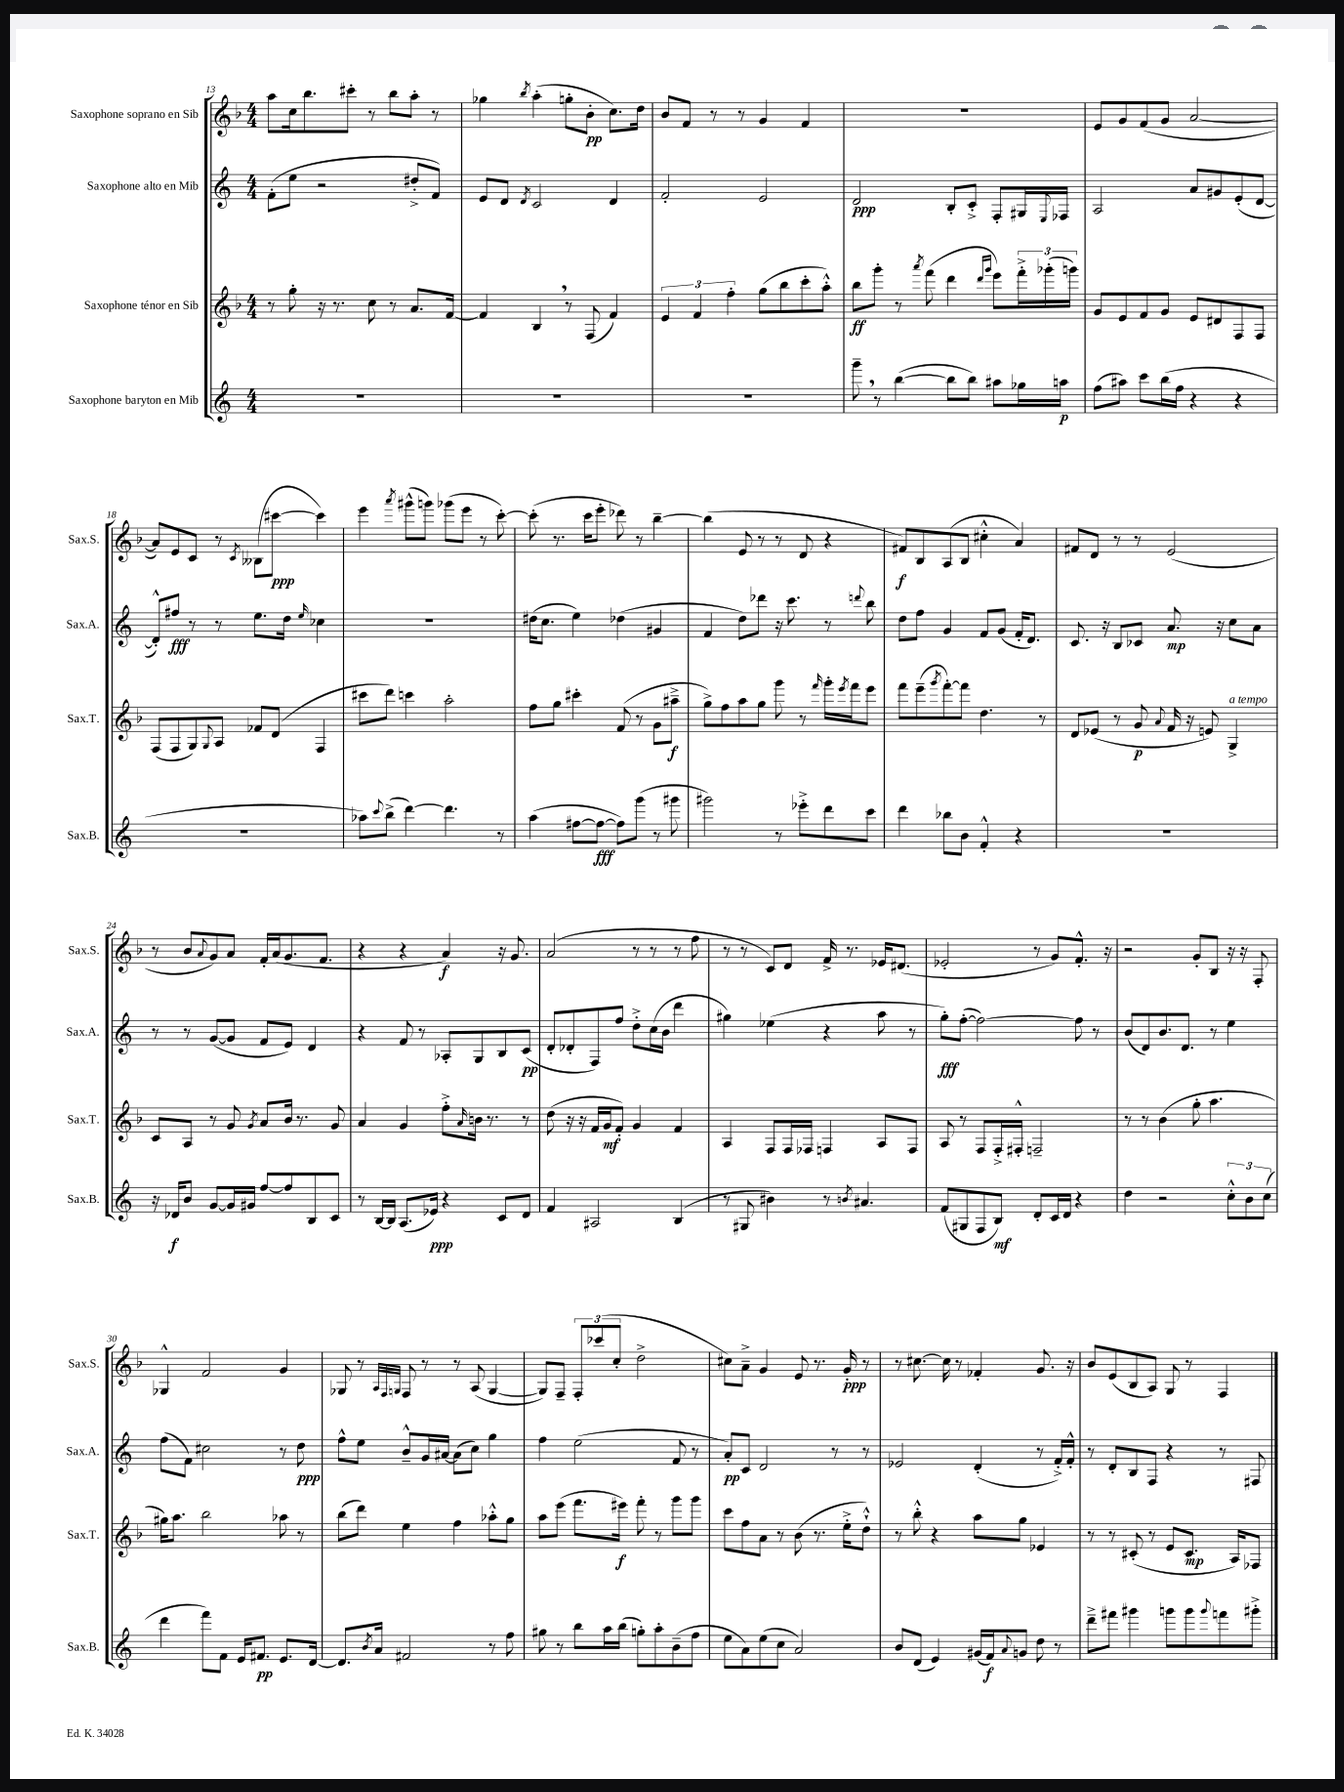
<<
\new StaffGroup <<
\new Staff = "s0" \with { instrumentName = "Saxophone soprano en Sib" shortInstrumentName = "Sax.S." } {
    \clef treble \key f \major \numericTimeSignature \time 4/4
    a''8 c''16 bes''8. cis'''8-. r8 bes''8 a''8-. r8 |
    ges''4 \acciaccatura { bes''8 } a''4-.( g''8-. bes'8-.\pp c''8.) d''16 |
    bes'8 f'8 r8 r8 g'4 f'4 |
    R1 |
    e'8 g'8 f'8( g'8 a'2~ |
    a'8) e'8 c'8 r8 \acciaccatura { c'8 } beses8( cis'''8~\ppp cis'''4) |
    e'''4 \acciaccatura { a'''8 } gis'''8-^( g'''8) ges'''8( e'''8 r8 c'''8~-.) |
    c'''8-.( r8. c'''16 e'''8-. des'''8) r8 bes''4~-- |
    bes''4( e'8 r8 r8 d'8 r4 |
    fis'8\f) bes8 a8( bes8 cis''4-.-^ a'4) |
    fis'8 d'8 r8 r8 e'2( |
    r8 bes'8 \appoggiatura { a'8 } g'8) a'8 f'16-. a'16( g'8. f'8. |
    r4 r4 a'4\f) r16 g'8. |
    a'2( r8 r8 r8 f''8 |
    r8 r8 c'8) d'8 f'16-> r8. ees'16 dis'8.( |
    ees'2-. r8 g'8) f'8.-.-^ r16 |
    r2 g'8-. bes8 r16 r16 f8-. |
    ges4-^ f'2 g'4 |
    ges8 r8 \grace { a32 f32 g32 } f8 r8 r8 a8( g4~ |
    g8) f8-- \tuplet 3/2 { f8-. ces'''8( c''8-. } d''2-> |
    cis''8) a'8---> g'4 e'8 r8. g'16-.\ppp r8 |
    r8 cis''8.~ cis''16 r8 fes'4-. g'8. r16 |
    bes'8 e'8( bes8 a8) g8 r8 f4 \bar "|." |
}
\new Staff = "s1" \with { instrumentName = "Saxophone alto en Mib" shortInstrumentName = "Sax.A." } {
    \clef treble \key c \major \numericTimeSignature \time 4/4
    f'8-.( e''8 r2 dis''8-.-> f'8) |
    e'8 d'8 \acciaccatura { d'8 } c'2 d'4 |
    f'2-. e'2 |
    d'2\ppp b8-. c'8-.-> f8-. gis16 \appoggiatura { e8 } fes16 |
    a2 a'8 gis'8 e'8-.( d'8~ |
    d'8-.-^) fis''8\fff r8 r8 e''8. d''16 \grace { e''16 } ces''4 |
    R1 |
    dis''16( c''8. e''4) des''4( gis'4 |
    f'4 d''8) des'''8 r16 c'''8. r8 \appoggiatura { d'''8 } b''8 |
    d''8 f''8 g'4 f'8 g'8( f'16-. d'8.) |
    c'8. r16 b8 ces'8 a'8.\mp r16 c''8 a'8 |
    r8 r8 g'8~( g'8 f'8 e'8) d'4 |
    r4 f'8 r8 aes8-. g8 b8 c'8\pp( |
    d'8-. des'8-. f8) f''8 d''8-.-> c''16( b'16 d'''4 |
    gis''4) ees''4( r4 a''8 r8 |
    g''8-.\fff) f''8~-.( f''2~) f''8 r8 |
    b'8( d'8) b'8. d'8. r8 e''4 |
    f''8( f'8) cis''2 r8 d''8\ppp |
    f''8-^ e''8 b'8---^ g'16 ais'16~ ais'8( c''8) g''4 |
    f''4 e''2( f'8 r8 |
    a'8-.\pp) c'8 d'2 r8 r8 |
    ees'2 d'4-.( r8 f'16-.->) f'16-.-^ |
    r8 d'8-. b8 f8 r4 r8 fis8 \bar "|." |
}
\new Staff = "s2" \with { instrumentName = "Saxophone ténor en Sib" shortInstrumentName = "Sax.T." } {
    \clef treble \key f \major \numericTimeSignature \time 4/4
    r8 g''8-. r16 r8. c''8 r8 a'8. f'16~ |
    f'4 bes4 \breathe r8 f8( f'4) |
    \tuplet 3/2 { e'4 f'4 f''4-. } g''8( bes''8 c'''8-. a''8-.-^) |
    bes''8\ff g'''8-. r8 \acciaccatura { a'''8 } f'''8( d'''4 \grace { d'''16 g'''16 } e'''8) \tuplet 3/2 { f'''16-.-> ges'''16-.( g'''16) } |
    g'8 e'8 f'8 g'8 e'8 dis'8 f8 f8 |
    f8( f8 g8) \appoggiatura { g8 } a8 fes'8 d'8( f4 |
    cis'''8 d'''8) c'''4 a''2-. |
    f''8 g''8 cis'''4-. f'8( r8 g'8 ais''8--->\f |
    g''8->) f''8 a''8 g''8 g'''8 r8 \grace { f'''16 } g'''16-. \acciaccatura { e'''8 } f'''16 e'''8 |
    f'''8 e'''8--( \acciaccatura { g'''8 } f'''8~-.) f'''8 d''4. r8 |
    d'8 ees'8( r8 g'8\p \appoggiatura { a'8 } f'16 r16 e'8) g4->^\markup { \italic "a tempo" } |
    c'8 a8 r8 g'8 \acciaccatura { g'8 } a'8 bes'16 r8. g'8 |
    a'4 g'4 f''8-.-> \grace { a'16 } b'16 r8. r8 |
    d''8( r16 r16 f'16 g'16\mf f'8-.) g'4 f'4 |
    a4 f8 f16 fes16 f4 a8 f8 |
    a8 r8 f8 f16-.-> fis16-.-^ f2-- |
    r8 r8 bes'4( g''8-. a''4. |
    gis''16) a''8. bes''2 aes''8 r8 |
    bes''8( d'''8) e''4 f''4 aes''8-.-^ g''8 |
    a''8 e'''8( f'''8. eis'''16\f) f'''8-. r8 g'''8 g'''8 |
    c'''8 f''8 a'8 r8 bes'8( r8. e''16-.-> d''8-!-^) |
    r8 bes''8-.-^ r4 a''8 g''8 ees'4 |
    r8 r8 cis'8-.( r8 e'8 cis'8.\mp a16) fes8 \bar "|." |
}
\new Staff = "s3" \with { instrumentName = "Saxophone baryton en Mib" shortInstrumentName = "Sax.B." } {
    \clef treble \key c \major \numericTimeSignature \time 4/4
    R1 |
    R1 |
    R1 |
    g'''8-- \breathe r8 b''4~( b''8 b''8) ais''8 ges''16 a''16\p |
    f''8( ais''8) c'''8 b''16( f''16 r4 r4 |
    R1 |
    aes''8) \appoggiatura { c'''8 } b''8->( d'''4~) d'''4. r8 |
    a''4( fis''8~ fis''8~\fff fis''8) g'''8( r8 gis'''8 |
    gis'''2) r8 ees'''8-.-> d'''8 c'''8 |
    d'''4 bes''8 b'8 f'4-.-^ r4 |
    R1 |
    r16 des'16\f b'8 g'8~ g'16 gis'16 f''8~ f''8 b8 c'8 |
    r8 b16~ b16 a8.( ees'16\ppp) r4 c'8 d'8 |
    f'4 ais2 b4( |
    r8 gis8 bis'4) r8 \acciaccatura { b'8 } ais'4. |
    f'8( gis8 f8 b8\mf) d'8-. c'16 d'16 r4 |
    d''4 r2 \tuplet 3/2 { c''8-.-^ b'8 c''8( } |
    d'''4 f'''8) f'8 e'16 fis'8.\pp e'8. d'16~ |
    d'8. \acciaccatura { b'8 } a'16 fis'2 r8 f''8 |
    gis''8 r8 b''8 a''16 b''16( g''8-.) a''8-. b'8--( f''8 |
    e''8 a'8) e''8( c''8 a'2) |
    b'8 d'8( e'4) gis'16( f'16\f) \appoggiatura { a'8 } g'8 d''8 r8 |
    d'''8---> fis'''8 gis'''4 g'''8 g'''8 \appoggiatura { g'''8 } f'''8 gis'''8-.-> \bar "|." |
}
>>
>>
\layout { \context { \Score currentBarNumber = #13 } }
